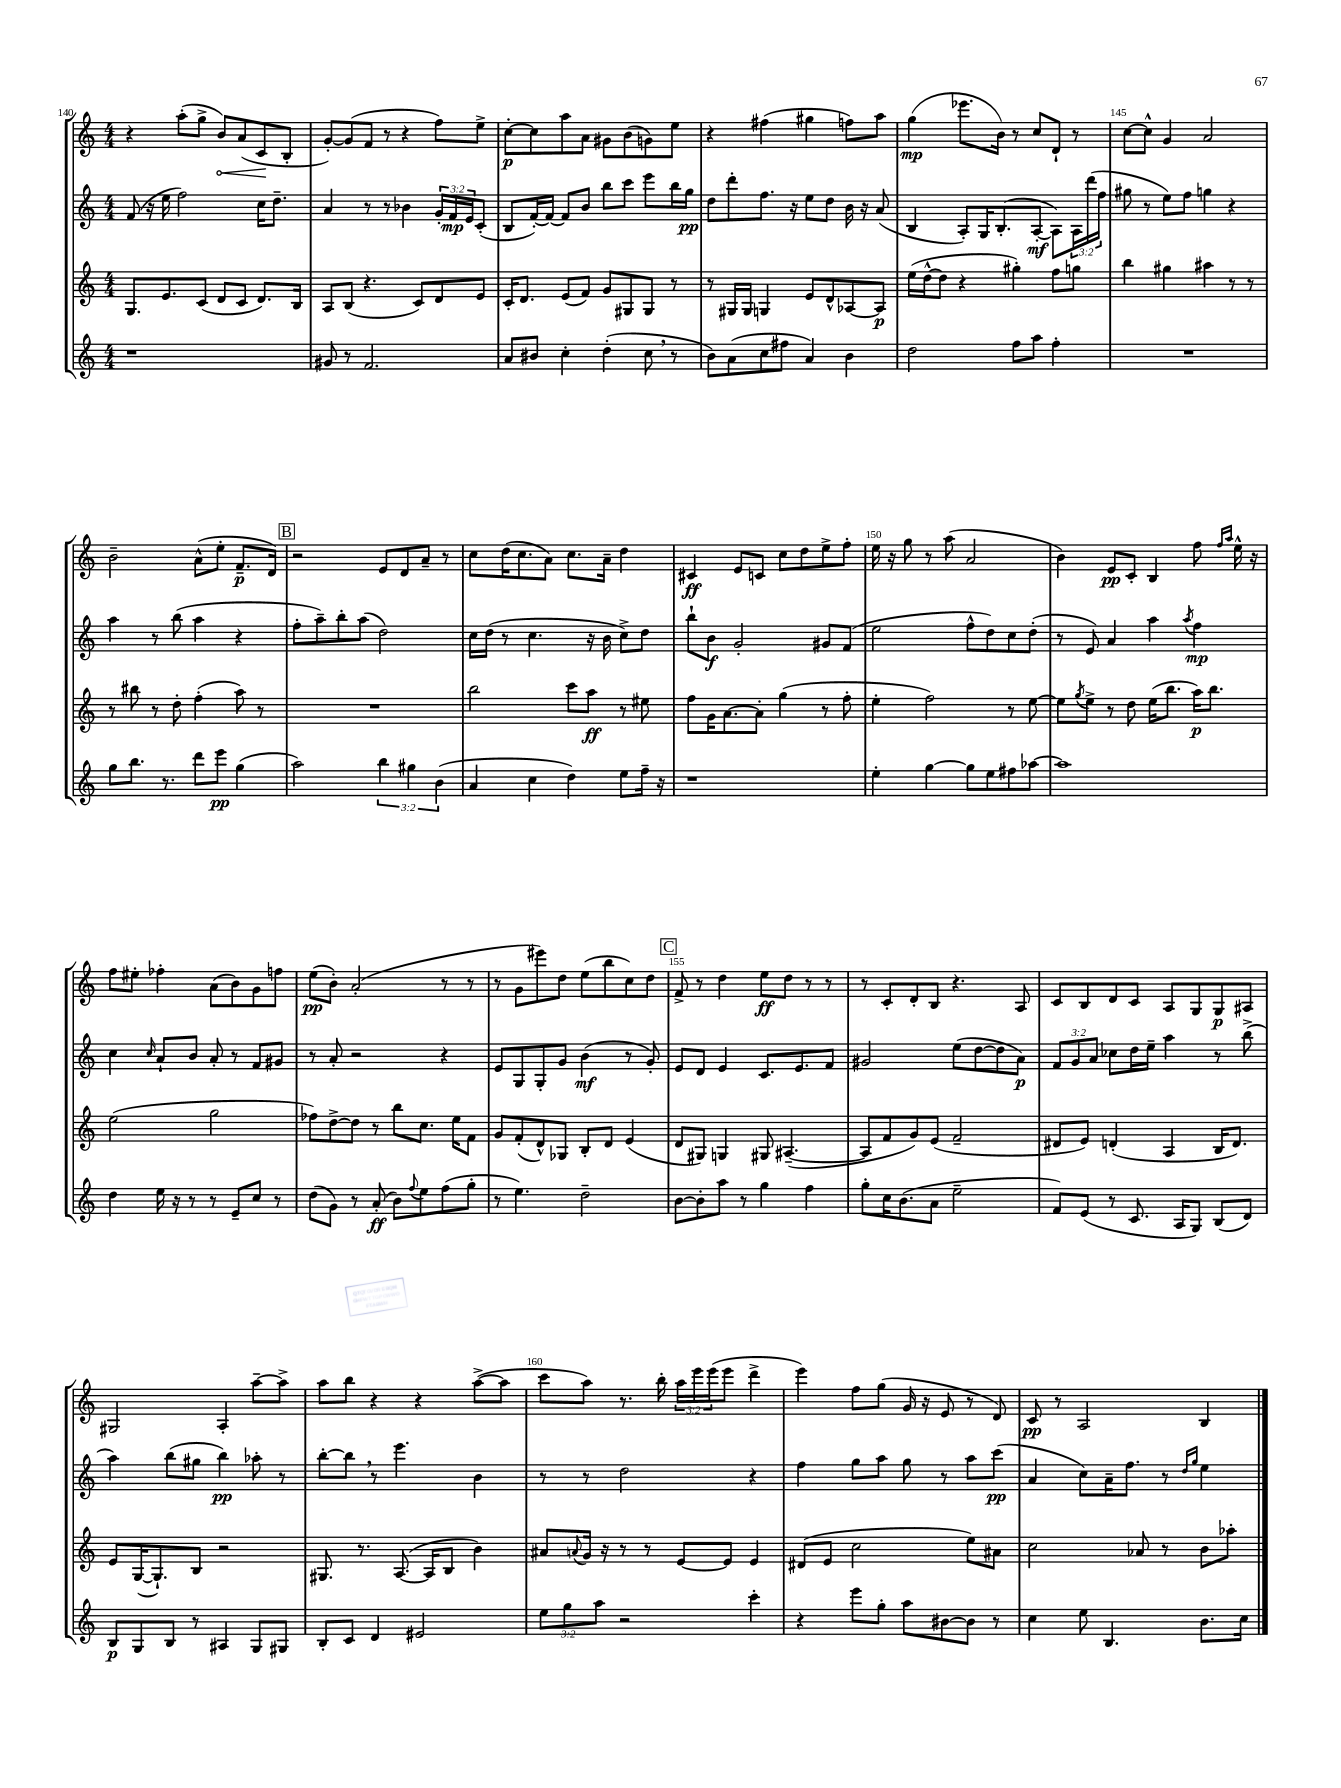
<<
\new StaffGroup <<
\new Staff = "s0" {
    \clef treble \key c \major \numericTimeSignature \time 4/4 \override Staff.TupletNumber.text = #tuplet-number::calc-fraction-text
    r4 a''8-.( g''8-> \once \override Hairpin.circled-tip = ##t b'8\<) a'8( c'8\! b8-. |
    g'8~-.) g'8( f'8 r8 r4 f''8) e''8-> |
    c''8~-.\p c''8 a''8 a'8 gis'8 b'8( g'8) e''8 |
    r4 fis''4( gis''4 f''8) a''8 |
    g''4\mp( ees'''8. b'16) r8 c''8 d'8-! r8 |
    c''8~ c''8-^ g'4 a'2 |
    b'2-- a'8-^( e''8-. f'8.--\p d'16) |
    \mark \markup { \box "B" } r2 e'8 d'8 a'8-- r8 |
    c''8 d''16( c''8. a'8) c''8. a'16-- d''4 |
    cis'4\ff e'8 c'8 c''8 d''8 e''8-> f''8-. |
    e''16 r16 g''8 r8 a''8( a'2 |
    b'4) e'8\pp c'8-. b4 f''8 \grace { f''16 a''16 } e''16-^ r16 |
    f''8 eis''8-. fes''4-. a'8( b'8) g'8 f''8 |
    e''8\pp( b'8-.) a'2-.( r8 r8 |
    r8 g'8 eis'''8) d''8 e''8( b''8 c''8) d''8 |
    \mark \markup { \box "C" } f'8-> r8 d''4 e''8\ff d''8 r8 r8 |
    r8 c'8-. d'8-. b8 r4. a8 |
    c'8 b8 d'8 c'8 a8 g8 g8\p ais8 |
    gis2 a4-. a''8~-- a''8-> |
    a''8 b''8 r4 r4 a''8~->( a''8 |
    c'''8 a''8) r8. b''16-. \tuplet 3/2 { a''16 e'''16 e'''16( } e'''8 d'''4-> |
    e'''4) f''8 g''8( g'16 r16 e'8 r8 d'8) |
    c'8\pp r8 a2 b4 \bar "|." |
}
\new Staff = "s1" {
    \clef treble \key c \major \numericTimeSignature \time 4/4 \override Staff.TupletNumber.text = #tuplet-number::calc-fraction-text
    f'8( r16 e''16 f''2) c''16 d''8.-- |
    a'4 r8 r8 bes'4 \tuplet 3/2 { g'16-. f'16\mp e'16 } c'8-.( |
    b8 f'16~-.) f'16~ f'8 b'8 b''8 c'''8 e'''8 b''16 g''16\pp |
    d''8 d'''8-. f''8. r16 e''8 d''8 b'16 r16 a'8( |
    b4 a8-.) g16 b8.-.( a8~-.\mf a8) \tuplet 3/2 { a16 d'''16( f''16 } |
    gis''8 r8 e''8) f''8 g''4 r4 |
    a''4 r8 b''8( a''4 r4 |
    \mark \markup { \box "B" } f''8-. a''8--) b''8-. a''8( d''2) |
    c''16 d''16( r8 c''4. r16 b'16 c''8->) d''8 |
    b''8-! b'8\f g'2-. gis'8 f'8( |
    e''2 f''8-^ d''8) c''8 d''8-.( |
    r8 e'8) a'4 a''4 \acciaccatura { a''8 } f''4\mp |
    c''4 \grace { c''16 } a'8-! b'8 a'8-. r8 f'8 gis'8 |
    r8 a'8-. r2 r4 |
    e'8 g8 g8-. g'8 b'4\mf( r8 g'8-.) |
    \mark \markup { \box "C" } e'8 d'8 e'4 c'8. e'8. f'8 |
    gis'2 e''8( d''8~ d''8 a'8\p) |
    \tuplet 3/2 { f'8 g'8 a'8 } ces''8 d''16 e''16-- a''4 r8 b''8->( |
    a''4) b''8( gis''8 b''4\pp) aes''8-. r8 |
    b''8~-. b''8 \breathe r8 e'''4. b'4 |
    r8 r8 d''2 r4 |
    f''4 g''8 a''8 g''8 r8 a''8 c'''8\pp( |
    a'4 c''8) a'16-- f''8. r8 \grace { d''16 g''16 } e''4 \bar "|." |
}
\new Staff = "s2" {
    \clef treble \key c \major \numericTimeSignature \time 4/4
    g8. e'8. c'8( d'8 c'8 d'8.) b16 |
    a8 b8( r4. c'8) d'8 e'8 |
    c'16-. d'8. e'8( f'8) g'8 gis8 gis8 r8 |
    r8 gis16 gis16 g4 e'8 d'8-^ aes8~ aes8\p |
    e''16( d''16~-^ d''8 r4 gis''4-.) f''8 g''8 |
    b''4 gis''4 ais''4 r8 r8 |
    r8 bis''8 r8 d''8-. f''4-.( a''8) r8 |
    \mark \markup { \box "B" } R1 |
    b''2 c'''8 a''8\ff r8 eis''8 |
    f''8 g'16 a'8.~ a'8-. g''4( r8 f''8-. |
    e''4-. f''2) r8 e''8~ |
    e''8 \acciaccatura { g''8 } e''8-> r8 d''8 e''16( b''8. a''16\p) b''8. |
    e''2( g''2 |
    fes''8) d''8~-> d''8 r8 b''8 c''8. e''16 f'8 |
    g'8 f'8-.( d'8-^) ges8 b8-. d'8 e'4( |
    \mark \markup { \box "C" } d'8 gis8) g4 gis8 ais4.~--( |
    ais8 f'8 g'8) e'8( f'2-- |
    dis'8 e'8) d'4-.( a4 b16 d'8.) |
    e'8 g16~( g8.-!) b8 r2 |
    gis8. r8. a8.~( a16 b8 b'4) |
    ais'8 \appoggiatura { a'8 } g'16 r16 r8 r8 e'8~ e'8 e'4 |
    dis'8( e'8 c''2 e''8) ais'8 |
    c''2 aes'8 r8 b'8 aes''8-. \bar "|." |
}
\new Staff = "s3" {
    \clef treble \key c \major \numericTimeSignature \time 4/4 \override Staff.TupletNumber.text = #tuplet-number::calc-fraction-text
    r1 |
    gis'8 r8 f'2. |
    a'8 bis'8 c''4-. d''4-.( c''8 \breathe r8 |
    b'8) a'8( c''8 fis''8 a'4) b'4 |
    d''2 f''8 a''8 f''4-. |
    R1 |
    g''8 b''8. r8. d'''8 e'''8\pp g''4( |
    \mark \markup { \box "B" } a''2) \tuplet 3/2 { b''4 gis''4 b'4( } |
    a'4 c''4 d''4) e''8 f''16-- r16 |
    r1 |
    e''4-. g''4~ g''8 e''8 fis''8 aes''8~ |
    aes''1 |
    d''4 e''16 r16 r8 r8 e'8-- c''8 r8 |
    d''8( g'8) r8 a'8-.\ff( b'8) \appoggiatura { f''8 } e''8 f''8( g''8-. |
    r8 e''4.) d''2-- |
    \mark \markup { \box "C" } b'8~ b'8-. a''8 r8 g''4 f''4 |
    g''8-. c''16 b'8.( a'8 e''2-- |
    f'8) e'8( r8 c'8. a16 g8) b8( d'8) |
    b8\p g8 b8 r8 ais4 g8 gis8 |
    b8-. c'8 d'4 eis'2 |
    \tuplet 3/2 { e''8 g''8 a''8 } r2 c'''4-. |
    r4 e'''8 g''8-. a''8 bis'8~ bis'8 r8 |
    c''4 e''8 b4. b'8. c''16 \bar "|." |
}
>>
>>
\layout { \context { \Score currentBarNumber = #140 \override BarNumber.break-visibility = ##(#f #t #t) barNumberVisibility = #(every-nth-bar-number-visible 5) } }
